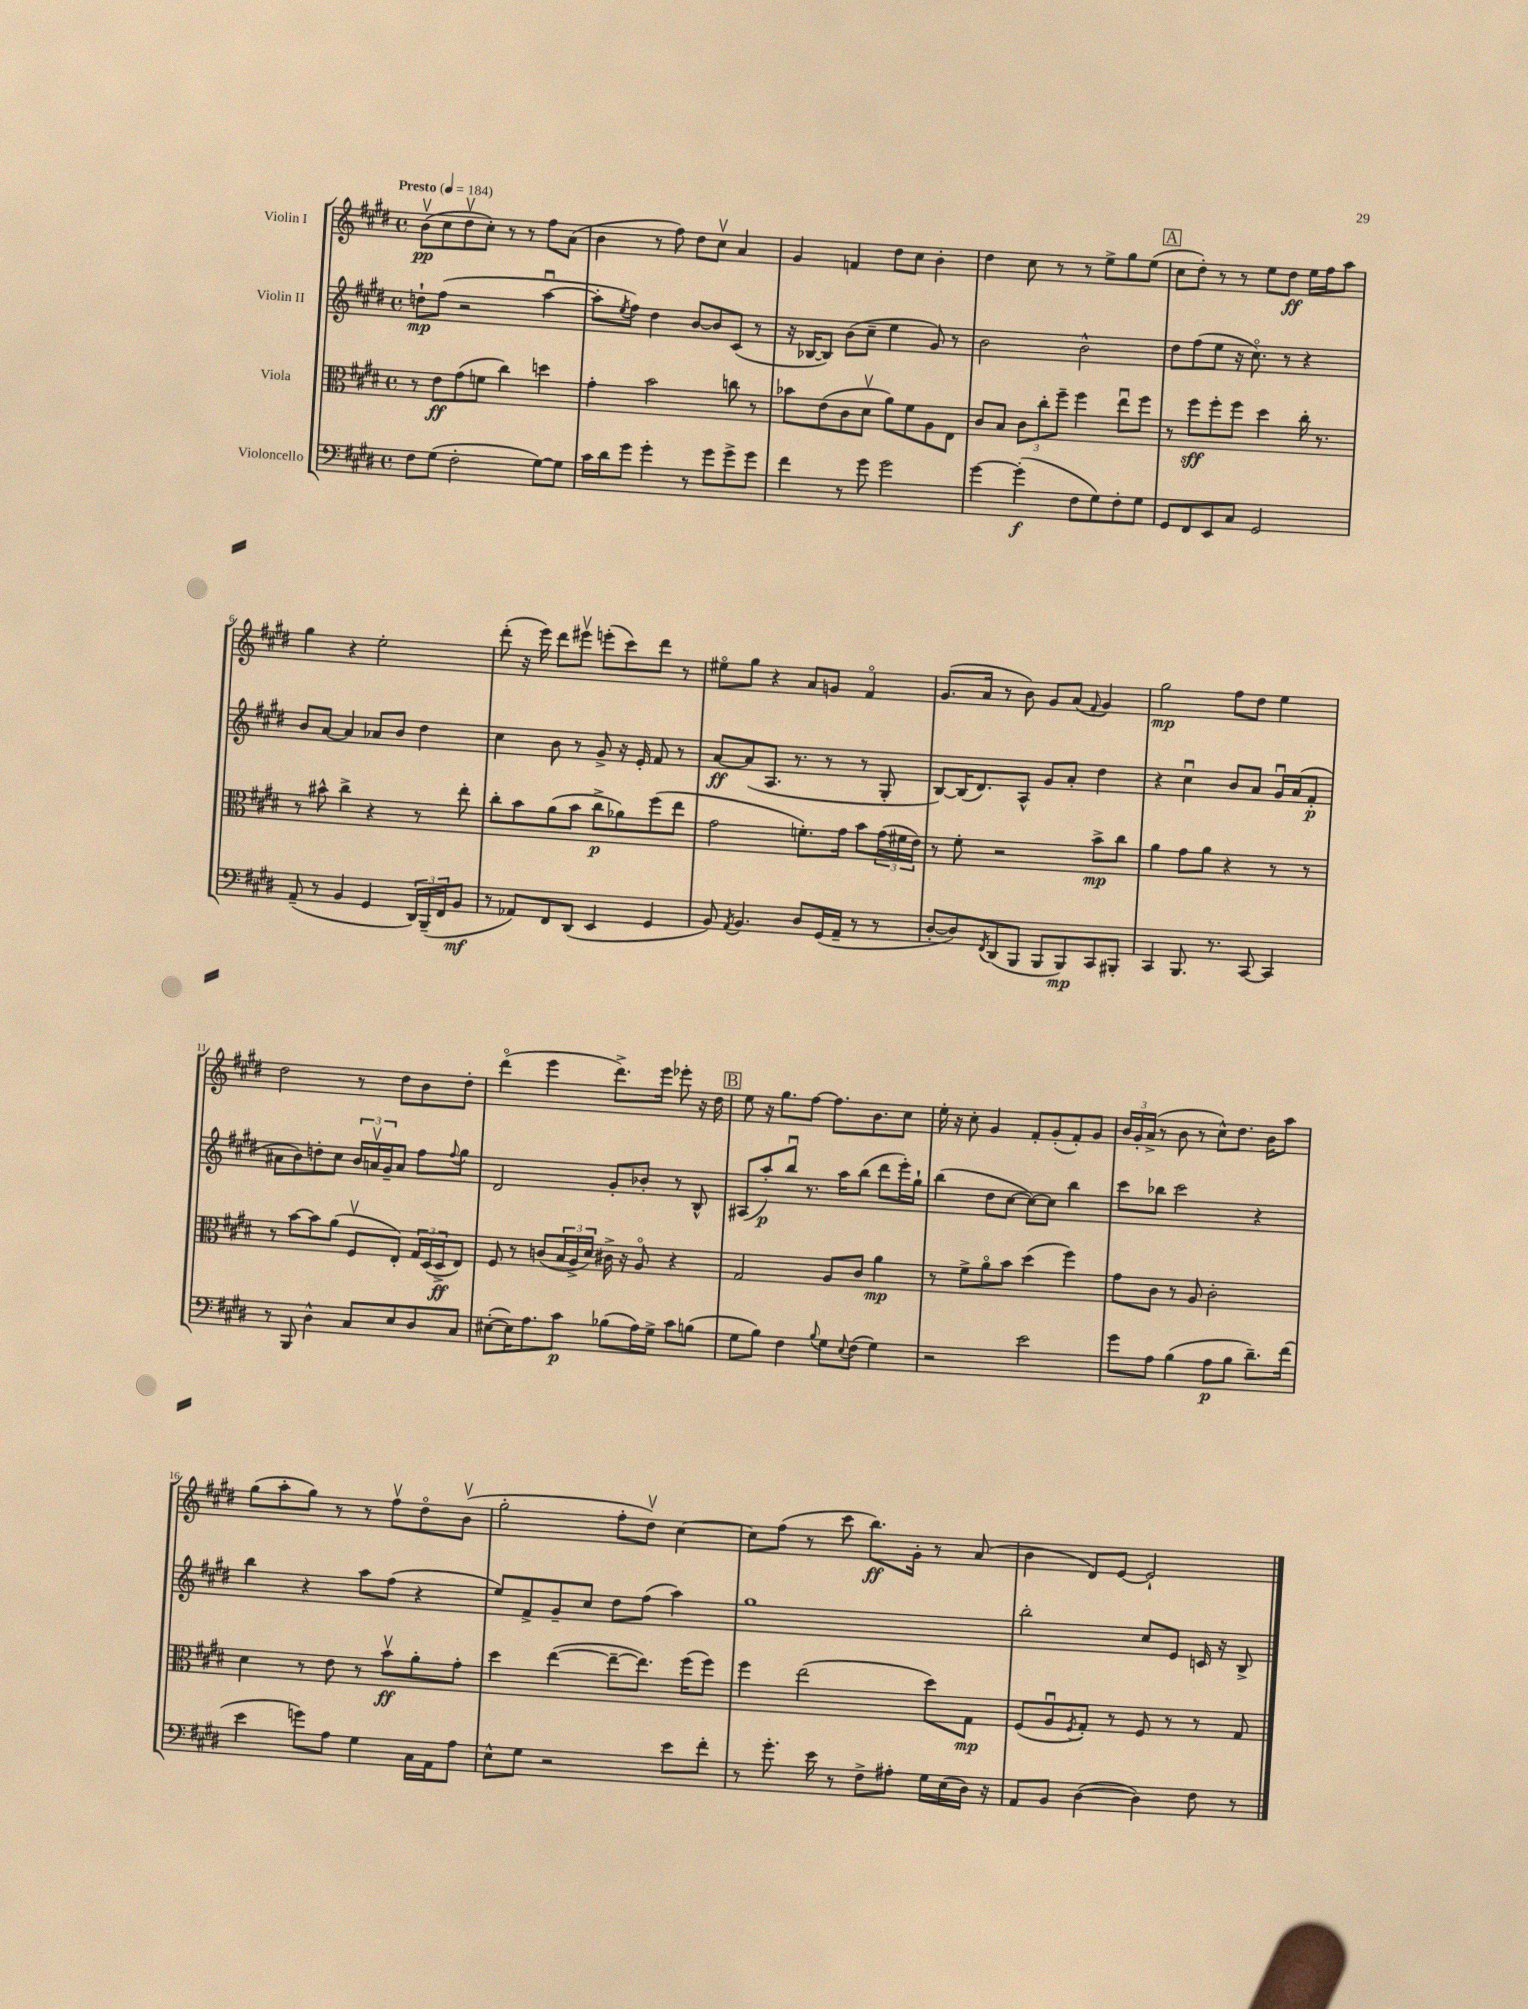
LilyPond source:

<<
\new StaffGroup <<
\new Staff = "s0" \with { instrumentName = "Violin I" } {
    \clef treble \key e \major \defaultTimeSignature \time 4/4 \tempo "Presto" 4 = 184
    b'8\upbow\pp( cis''8 dis''8\upbow cis''8-.) r8 r8 fis''8 a'8( |
    b'4 r8 fis''8) dis''8 cis''8\upbow a'4 |
    gis'4 f'4 dis''8 cis''8 b'4-. |
    dis''4 cis''8 r8 r8 e''8-> gis''8 e''8( |
    \mark \markup { \box "A" } cis''8 dis''8-.) r8 r8 e''8 dis''8\ff e''16 fis''16 a''8 |
    gis''4 r4 e''2-. |
    dis'''8-.( r16 e'''16) dis'''8 eis'''8\upbow e'''8-.( cis'''8) dis'''8 r8 |
    eis''8\flageolet gis''8 r4 a'8 g'8 fis'4\flageolet |
    gis'8.( a'16 r8 b'8) gis'8 a'8( \appoggiatura { fis'8 } gis'4) |
    gis''2\mp fis''8 dis''8 e''4 |
    dis''2 r8 dis''8 b'8 dis''8-. |
    dis'''4\flageolet( e'''4 dis'''8.->) e'''16 ees'''8-. r16 dis''16 |
    \mark \markup { \box "B" } e''8 r16 gis''8. fis''8~ fis''8. b'8. cis''8 |
    e''16-. r16 cis''8-. gis'4 fis'8-. gis'8-.( fis'8-.) gis'8 |
    \tuplet 3/2 { b'16 gis'16-. a'16->( } r8 b'8 r8 cis''8-^) dis''8. b'16 a''8 |
    gis''8( a''8-. gis''8) r8 r8 fis''8\upbow dis''8\flageolet b'8\upbow( |
    gis''2-. fis''8-. dis''8\upbow) cis''4~ |
    cis''8 fis''8( r8 cis'''8 b''8.\ff) gis'16-. r8 a'8( |
    b'4 dis'8) e'8~ e'2-! \bar "|." |
}
\new Staff = "s1" \with { instrumentName = "Violin II" } {
    \clef treble \key e \major \defaultTimeSignature \time 4/4
    d''8-!\mp fis''8( r2 a''4~\downbow |
    a''8-. \acciaccatura { e''8 } fis''8) dis''4 b'8~ b'8 cis'8( r8 |
    r16 bes16~ bes8) b'8( cis''8-- e''4 gis'8) r8 |
    b'2 b'2-^ |
    \mark \markup { \box "A" } dis''8 fis''8( e''8 r16 cis''8.\flageolet) r8 r4 |
    b'8 a'8~ a'4 aes'8 b'8 dis''4 |
    cis''4 b'8 r8 gis'8-> r16 e'16-. fis'8 r8 |
    a'8~\ff a'8( a8. r8. r8 r8 gis8-. |
    b8~) b16( dis'8.) a8-^ gis'8 a'8-. dis''4 |
    r4 cis''4\downbow b'8 a'8 gis'16\downbow a'16( fis'8-.\p |
    ais'8 b'8) d''8-. cis''8 \tuplet 3/2 { b'16 a'16\upbow gis'16-- } a'8 fis''8 \appoggiatura { fis''8 } gis''8 |
    dis'2 gis'8-. bes'8-. r8 b8-^ |
    \mark \markup { \box "B" } ais8( a''8-.\p) b''8\downbow r8. a''16 b''8( dis'''8 e'''16-.) gis''16-! |
    b''4( dis''8 cis''8~ cis''8~) cis''8 b''4 |
    cis'''8 bes''8 cis'''2 r4 |
    b''4 r4 a''8 fis''8( r4 |
    e''8) fis'8-> gis'8-- cis''8 dis''8 fis''8( a''4) |
    gis''1 |
    b''2-. cis''8 e'8 c'16 r16 b8-> \bar "|." |
}
\new Staff = "s2" \with { instrumentName = "Viola" } {
    \clef alto \key e \major \defaultTimeSignature \time 4/4
    r8 e'8\ff gis'8( f'8 cis''4) d''4 |
    gis'4-. b'2 c''8 r8 |
    bes'8 e'8( cis'8 dis'8\upbow a'8) fis'8 a8 e8 |
    cis'8 b8 \tuplet 3/2 { cis'8 cis''8-. fis''8-- } fis''4 e''8\downbow fis''8 |
    \mark \markup { \box "A" } r8 fis''8\sff fis''8-. fis''8 dis''4 cis''16-. r8. |
    r8 bis'8-^ cis''4-> r4 r8 e''8-. |
    cis''8-. b'8 a'8( b'8 cis''8->\p aes'8) fis''8( e''8 |
    gis'2 f'8.-.) gis'16 b'8 \tuplet 3/2 { gis'16( fis'16 e'16) } |
    r8 fis'8-. r2 b'8->\mp cis''8 |
    a'4 gis'8 a'8 r4 r8 r8 |
    r8 b'8~ b'8 a'8( fis8\upbow e8-.) \tuplet 3/2 { gis16 dis16( dis16->\ff } e8) |
    fis8 r8 c'8( \tuplet 3/2 { b16 a16-> dis'16) } cis'16-> r16 a8\flageolet r4 |
    \mark \markup { \box "B" } gis2 a8 cis'8 a'4\mp |
    r8 fis'8-> a'8\flageolet b'8 dis''4( fis''4) |
    gis'8 cis'8 r8 a8 cis'2-. |
    dis'4 r8 e'8 r8 b'8\upbow\ff a'8-. gis'8-. |
    dis''4 e''4~( e''8~-- e''8.) fis''16( fis''8) |
    fis''4 e''2( dis''8) gis8\mp |
    fis8( a8\downbow \acciaccatura { fis8 } gis8-.) r8 fis8 r8 r8 gis8 \bar "|." |
}
\new Staff = "s3" \with { instrumentName = "Violoncello" } {
    \clef bass \key e \major \defaultTimeSignature \time 4/4
    fis8 gis8( fis2-. gis8~) gis8 |
    cis'16 dis'16 gis'8 gis'4-. r8 gis'8 gis'8-> gis'8 |
    fis'4 r8 gis'8 gis'2 |
    gis'4~ gis'4-.\f( fis8 gis8) fis8-. gis8 |
    \mark \markup { \box "A" } gis,8 fis,8 e,8 cis8 gis,2 |
    a,8--( r8 b,4 gis,4 \tuplet 3/2 { dis,16) b,,16--( fis,16 } b,8\mf |
    r8 aes,8) fis,8 dis,8( e,4 gis,4 |
    b,8) \acciaccatura { a,8 } b,4. dis8 gis,16( a,16-- r8 r8 |
    dis8~-. dis8) \acciaccatura { fis,8 } dis,8( b,,8 b,,8 b,,8\mp) cis,8 bis,,8-. |
    cis,4 b,,8. r8. cis,8~ cis,4 |
    r8 b,,8 dis4-^ cis8 e8 dis8 cis8 |
    eis8~-.( eis16) a8. cis'8\p bes8( a16) gis16-> cis'8 b8( |
    \mark \markup { \box "B" } gis8 b8) fis4 \appoggiatura { b8 } gis8 \appoggiatura { e8 } fis8( gis4) |
    r2 e'2 |
    gis'8 a8 b4( a8\p b8 dis'8.--) fis'16( |
    e'4 g'8) a8 gis4 cis16 a,16 a8 |
    e8-^ gis8 r2 e'8 fis'8-. |
    r8 gis'8.-. e'16 r8 fis8-> ais8-. gis16 e16( dis16) r16 |
    a,8 b,8 dis4~( dis4) fis8 r8 \bar "|." |
}
>>
>>
